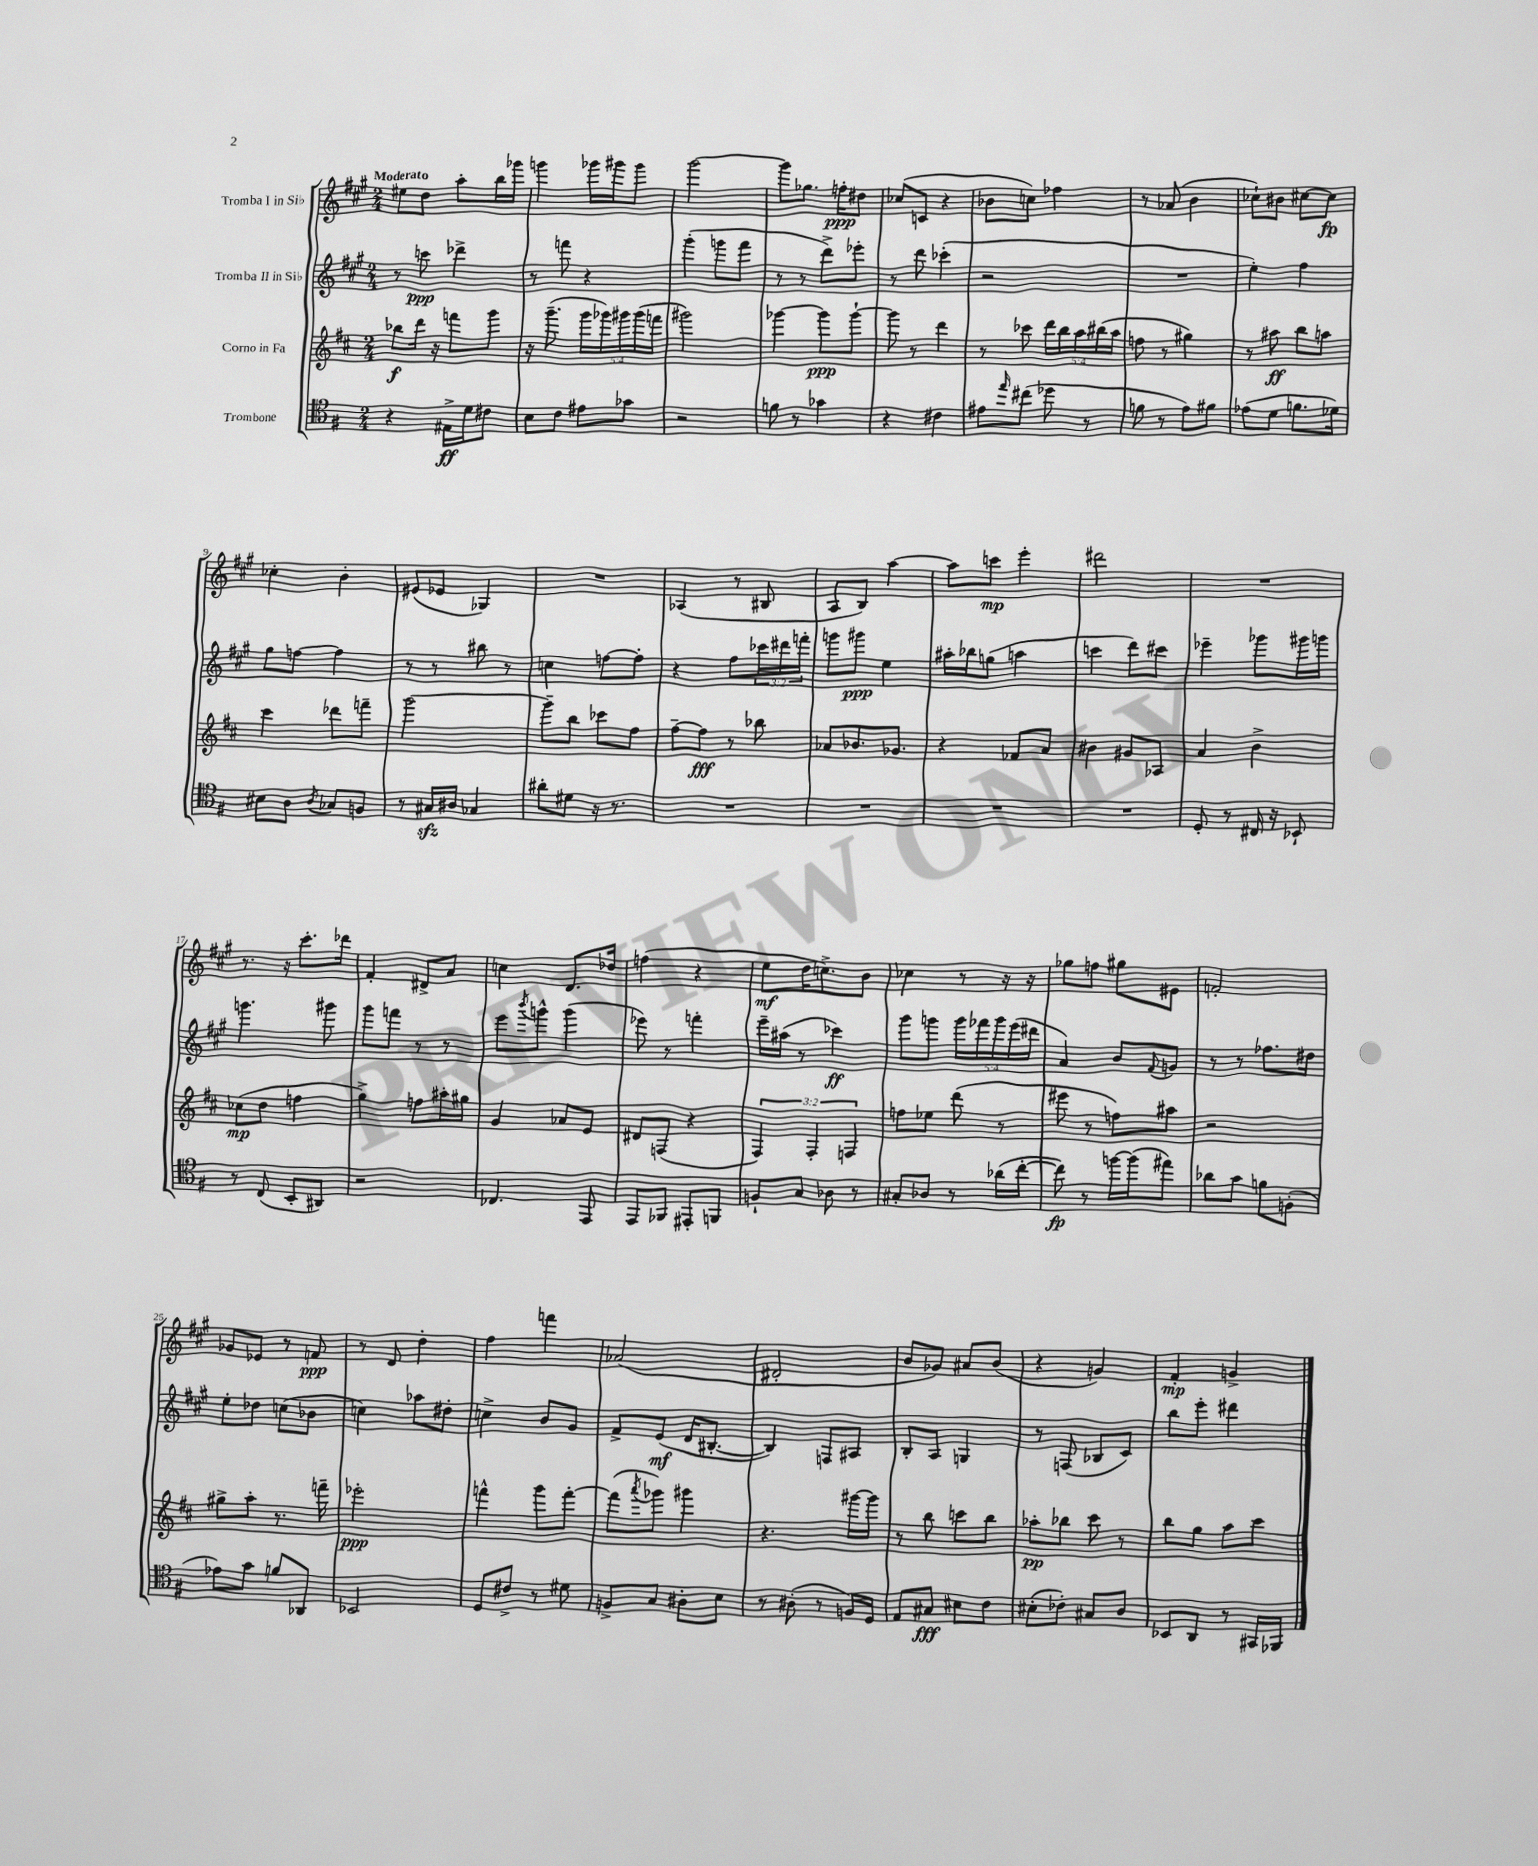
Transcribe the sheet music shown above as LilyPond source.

<<
\new StaffGroup <<
\new Staff = "s0" \with { instrumentName = "Tromba I in Sib" } {
    \clef treble \key a \major \numericTimeSignature \time 2/4 \tempo "Moderato"
    eis''8 d''8 a''8-. b''16 ges'''16 |
    g'''4 ges'''16 gis'''16 gis'''8 |
    gis'''2~ |
    gis'''8 ges''8. f''16-.\ppp dis''8 |
    ces''8( c'8 r4 |
    bes'8 c''8) fes''4 |
    r8 aes'8( b'4 |
    ces''8-!) bis'8 cis''8~ cis''8\fp |
    ces''4-. b'4-. |
    eis'8( ees'8 ges4) |
    R2 |
    aes4( r8 bis8 |
    a8 b8) a''4~ |
    a''8 c'''8\mp e'''4-. |
    dis'''2 |
    R2 |
    r8. r16 cis'''8.-. des'''16 |
    fis'4-. dis'8-> a'8 |
    c''4 d'8. des''16 |
    f''4( r4 |
    e''8\mf d''16 c''8.->) b'8 |
    ces''4 r8 r16 r16 |
    ges''8 f''8 gis''8 eis'8 |
    f'2-. |
    ges'8 ees'8 r8 f'8\ppp |
    r8 d'8 d''4-. |
    fis''4 f'''4 |
    aes'2( |
    dis'2-. |
    b'8 ges'8) ais'8 b'8( |
    r4 g'4) |
    fis'4-.\mp g'4-> \bar "|." |
}
\new Staff = "s1" \with { instrumentName = "Tromba II in Sib" } {
    \clef treble \key a \major \numericTimeSignature \time 2/4 \override Staff.TupletNumber.text = #tuplet-number::calc-fraction-text
    r8 c'''8\ppp des'''4-> |
    r8 f'''8 r4 |
    gis'''4-.( g'''8 fis'''8 |
    r8 r8 d'''8->) ees'''8-. |
    r8 d'''8 ces'''4-.( |
    r2 |
    R2 |
    e''4-.) fis''4 |
    gis''8 f''8~ f''4 |
    r8 r8 bis''8 r8 |
    c''4 f''8~ f''8-. |
    r4 fis''8 \tuplet 3/2 { ces'''16 dis'''16 f'''16-. } |
    g'''8 gis'''8\ppp e''4 |
    ais''16-. bes''16 g''8( a''4 |
    c'''4 d'''8) cis'''8 |
    ees'''4-- ges'''8 gis'''16 g'''16 |
    g'''4. gis'''8 |
    gis'''8 f'''8 r8 r8 |
    e'''8 \acciaccatura { b'''8 } g'''8-^ g'''4( |
    ees'''8) r8 f'''4-. |
    e'''16-- ais''16( r8 ces'''4\ff) |
    gis'''8 g'''8 \tuplet 5/4 { g'''16 fes'''16 g'''16 e'''16( dis'''16 } |
    a'4) b'8 \appoggiatura { fis'8 } g'8 |
    r8 r8 fes''8. dis''16 |
    e''8-. des''8 c''8( bes'8 |
    c''4) aes''8 dis''8-. |
    c''4-> b'8 gis'8 |
    fis'8-> e'8\mf( d'16 bis8.~-. |
    bis4) f8 ais8 |
    b8-. a8 g4 |
    r8 f8( bes8 cis'8) |
    b''8 e'''8-. dis'''4 \bar "|." |
}
\new Staff = "s2" \with { instrumentName = "Corno in Fa" } {
    \clef treble \key d \major \numericTimeSignature \time 2/4 \override Staff.TupletNumber.text = #tuplet-number::calc-fraction-text
    bes''8\f d'''16 r16 f'''8 g'''8 |
    r16 g'''8.--( \tuplet 5/4 { g'''16 ges'''16) gis'''16 gis'''16( f'''16 } |
    gis'''2) |
    ges'''4~ ges'''8\ppp ges'''8~-! |
    ges'''8 r8 d'''4 |
    r8 ces'''8 \tuplet 5/4 { d'''16 b''16 a''16 bis''16( a''16 } |
    f''8 r8 gis''4) |
    r8 ais''8\ff b''8 a''8 |
    cis'''4 des'''8 f'''8-- |
    g'''2~ |
    g'''8-- b''8 ces'''8 fis''8 |
    fis''8~-- fis''8\fff r8 bes''8 |
    aes'8 bes'8. ges'8. |
    r4 fes'8 a'8 |
    bis'4 gis'8 aes8 |
    a'4 b'4-> |
    ces''8\mp( d''8 f''4 |
    g''4->) f''8 ais''16-. gis''16 |
    g'4 aes'8 e'8 |
    dis'8 f8( r4 |
    \tuplet 3/2 { fis4) fis4-. f4 } |
    f''8 ees''8 d'''8( r8 |
    eis'''8 r8 f''8) ais''8 |
    r2 |
    gis''8-> a''8-. r8. f'''16-- |
    ees'''2-.\ppp |
    f'''4-^ g'''8 f'''8~-. |
    f'''8( \acciaccatura { a'''8 } ges'''8) gis'''4 |
    r4. gis'''16~ gis'''16 |
    r8 b''8 c'''8 b''8 |
    aes''8-.\pp bes''8 cis'''8 r8 |
    b''8 g''8 a''8 cis'''8 \bar "|." |
}
\new Staff = "s3" \with { instrumentName = "Trombone" } {
    \clef tenor \key g \major \numericTimeSignature \time 2/4
    r4 eis16->\ff d'16 cis'8 |
    b8 c'8 eis'8 ges'8 |
    r2 |
    f'8 r8 ges'4 |
    r4 cis'4 |
    eis'8 \grace { e''16 } cis''8( des''8 r8 |
    f'8 r8 e'8) fis'8 |
    ees'8( d'8 f'8. des'16) |
    bis8 a8 \acciaccatura { a8 } ges8 f8 |
    r8 gis16\sfz ais16 ges4 |
    ais'8-. dis'8 r16 r8. |
    R2 |
    R2 |
    R2 |
    R2 |
    d8-. r8 cis16 r16 bes,8-! |
    r8 c8( b,8-. ais,8) |
    r2 |
    ces4. e,8 |
    e,8 fes,8 eis,8-. f,8 |
    f8-! g8 aes8 r8 |
    gis8-. aes8 r8 aes'16( c''16~-. |
    c''8\fp) r8 f''16~ f''16( eis''8) |
    aes'8 g'8 f'8 f8-.( |
    ees'8) g'8 f'8 aes,8 |
    bes,2 |
    d8 cis'8-> r8 dis'8 |
    f8-> g8 ais8-. b8 |
    r8 ais8-.( r8 f16) d16 |
    e8 gis8\fff bis8 c'8 |
    bis8-.( ces'8-.) gis8 a8 |
    bes,8 a,8 r8 gis,16 fes,16 \bar "|." |
}
>>
>>
